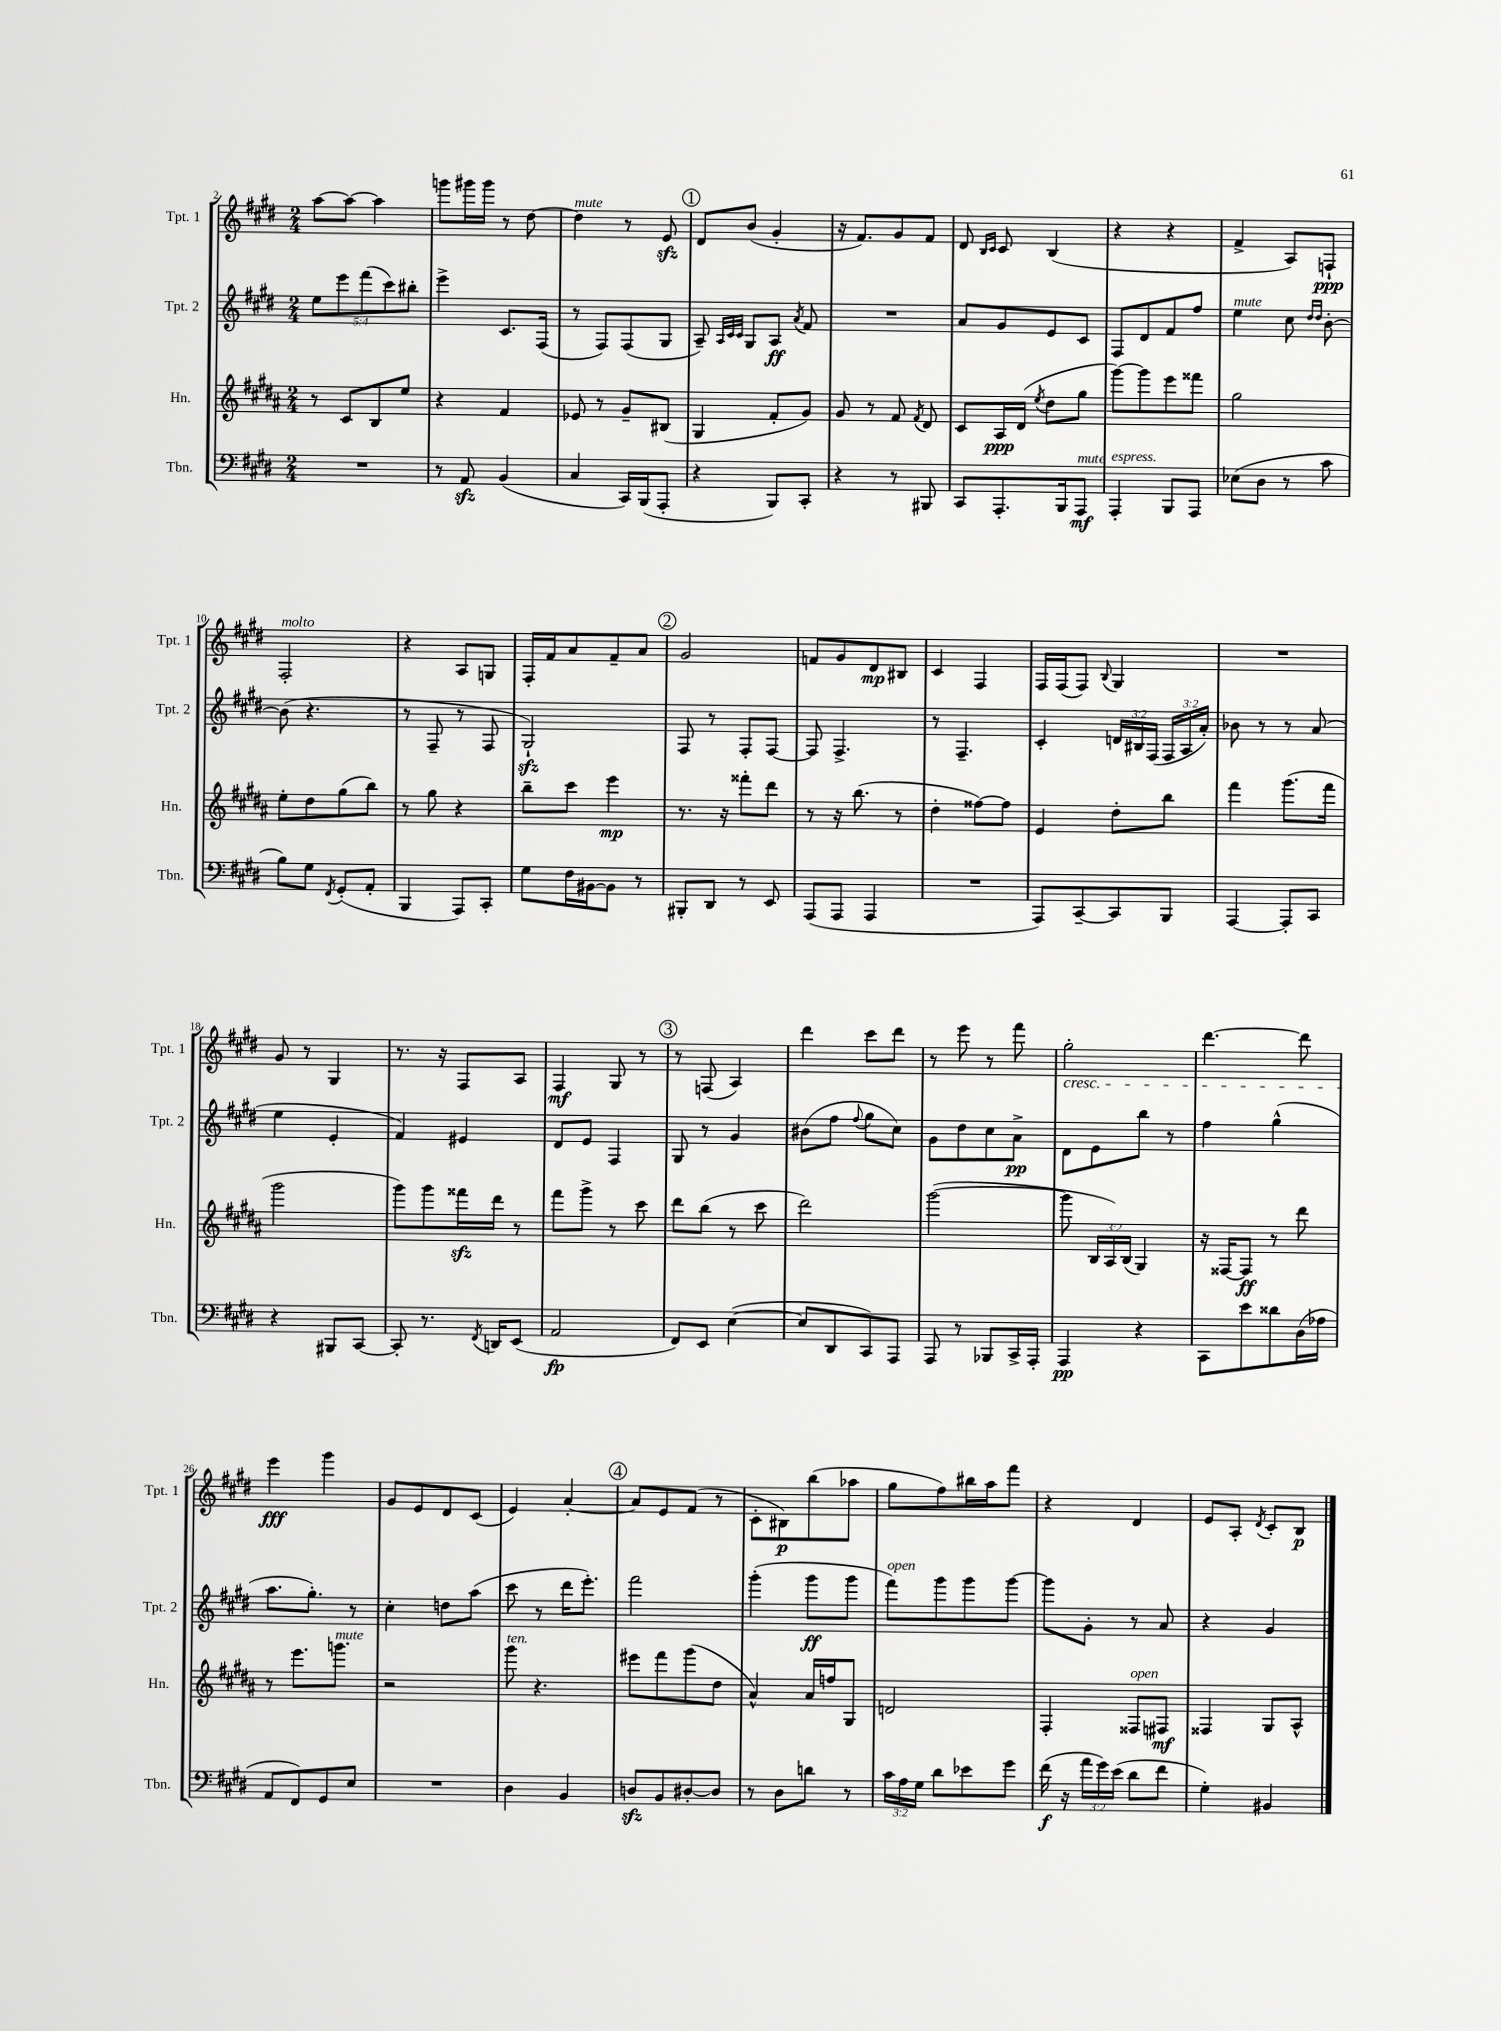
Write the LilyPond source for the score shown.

<<
\new StaffGroup <<
\new Staff = "s0" \with { instrumentName = "Tpt. 1" shortInstrumentName = "Tpt. 1" } {
    \clef treble \key e \major \numericTimeSignature \time 2/4
    \autoBeamOff a''8[~ a''8]~ a''4 |
    g'''8[ gis'''16 gis'''16] r8 dis''8~ |
    dis''4^\markup { \italic "mute" } r8 e'8\sfz |
    \mark \markup { \circle "1" } dis'8[ b'8]( gis'4-. |
    r16 fis'8.[) gis'8 fis'8] |
    dis'8 \grace { b16[ cis'16] } cis'8 b4( |
    r4 r4 |
    fis'4-> a8[) f8]-!\ppp |
    fis2-.^\markup { \italic "molto" } |
    r4 a8[ g8] |
    fis16[-. fis'16 a'8 fis'8-- a'8] |
    \mark \markup { \circle "2" } gis'2 |
    f'8[ gis'8 dis'8\mp bis8] |
    cis'4 fis4 |
    fis16[ fis16( fis8]) \appoggiatura { b8 } gis4 |
    R2 |
    gis'8 r8 gis4 |
    r8. r16 fis8[ a8] |
    fis4\mf gis8 r8 |
    \mark \markup { \circle "3" } r8 f8( a4) |
    dis'''4 cis'''8[ dis'''8] |
    r8 e'''8 r8 fis'''8 |
    gis''2-.\cresc |
    dis'''4.~ dis'''8 |
    e'''4\fff\! gis'''4 |
    gis'8[ e'8 dis'8 cis'8]( |
    e'4) a'4~-. |
    \mark \markup { \circle "4" } a'8[ e'8 fis'8]( r8 |
    cis'8[-. bis8\p) b''8( aes''8] |
    gis''8[ fis''8) bis''16 a''16 fis'''8] |
    r4 dis'4 |
    e'8[ a8]-. \acciaccatura { dis'8 } cis'8[-. b8]\p \bar "|." |
}
\new Staff = "s1" \with { instrumentName = "Tpt. 2" shortInstrumentName = "Tpt. 2" } {
    \clef treble \key e \major \numericTimeSignature \time 2/4 \override Staff.TupletNumber.text = #tuplet-number::calc-fraction-text
    \autoBeamOff \tuplet 5/4 { e''8[ e'''8 fis'''8( cis'''8) bis''8]-. } |
    e'''4-> cis'8.[ fis16]( |
    r8 fis8[) fis8( gis8] |
    \mark \markup { \circle "1" } a8--) \grace { a32[ cis'32 cis'32] } gis8[ a8]\ff \acciaccatura { a'8 } fis'8 |
    R2 |
    a'8[ gis'8 e'8 cis'8] |
    fis8[ dis'8 fis'8 fis''8] |
    e''4^\markup { \italic "mute" } cis''8 \grace { dis''16[ dis''16] } b'8~-. |
    b'8( r4. |
    r8 fis8-- r8 fis8 |
    gis2-!\sfz) |
    \mark \markup { \circle "2" } fis8 r8 fis8[-. fis8]~ |
    fis8 fis4.-> |
    r8 fis4.-- |
    cis'4-. \tuplet 3/2 { d'16[ bis16 fis16]( } \tuplet 3/2 { fis16[ a16 a'16]-.) } |
    bes'8 r8 r8 a'8( |
    e''4 e'4-. |
    fis'4) eis'4 |
    dis'8[ e'8] fis4 |
    \mark \markup { \circle "3" } gis8 r8 gis'4 |
    bis'8[( fis''8] \appoggiatura { fis''8 } gis''8[ cis''8]) |
    gis'8[ dis''8 cis''8 a'8]->\pp |
    dis'8[ e'8 b''8] r8 |
    fis''4 gis''4-^( |
    a''8.[ gis''8.]-.) r8 |
    cis''4-. d''8[ a''8]( |
    cis'''8 r8 dis'''16[ e'''8.]-.) |
    \mark \markup { \circle "4" } fis'''2 |
    gis'''4-.( gis'''8[\ff gis'''8] |
    fis'''8[^\markup { \italic "open" }) gis'''8 gis'''8 gis'''8]~ |
    gis'''8[ gis'8]-. r8 a'8 |
    r4 gis'4 \bar "|." |
}
\new Staff = "s2" \with { instrumentName = "Hn." shortInstrumentName = "Hn." } {
    \clef treble \key b \major \numericTimeSignature \time 2/4 \override Staff.TupletNumber.text = #tuplet-number::calc-fraction-text
    \autoBeamOff r8 cis'8[ b8 e''8] |
    r4 fis'4 |
    ees'8 r8 gis'8[-- bis8]( |
    \mark \markup { \circle "1" } gis4 fis'8[-. gis'8]) |
    gis'8 r8 fis'8 \acciaccatura { fis'8 } dis'8 |
    cis'8[ ais16\ppp dis'16]( \acciaccatura { e''8 } dis''8[ gis''8] |
    gis'''8[~) gis'''8 e'''8 fisis'''8] |
    gis''2 |
    e''8[-. dis''8 gis''8( b''8]) |
    r8 gis''8 r4 |
    b''8[-- cis'''8] e'''4\mp |
    \mark \markup { \circle "2" } r8. r16 fisis'''8[-. dis'''8] |
    r8 r16 b''8.( r8 |
    dis''4-. fisis''8[~) fisis''8] |
    e'4 dis''8[-. b''8] |
    fis'''4 gis'''8.[( fis'''16] |
    gis'''2 |
    gis'''8[) gis'''8 fisis'''16\sfz dis'''16] r8 |
    fis'''8[ gis'''8]-> r8 cis'''8 |
    \mark \markup { \circle "3" } dis'''8[ b''8]( r8 cis'''8 |
    dis'''2) |
    gis'''2~( |
    gis'''8 \tuplet 3/2 { b16[ ais16) b16]( } gis4) |
    r16 fisis16[~ fisis8]\ff r8 dis'''8 |
    r8 e'''8.[ g'''8.]^\markup { \italic "mute" } |
    r2 |
    gis'''8^\markup { \italic "ten." } r4. |
    \mark \markup { \circle "4" } eis'''8[ fis'''8 gis'''8( dis''8] |
    ais'4-^) ais'16[ f''16 gis8] |
    d'2 |
    fis4-. fisis8[^\markup { \italic "open" } fis8]\mf |
    fisis4 gis8[ ais8]-^ \bar "|." |
}
\new Staff = "s3" \with { instrumentName = "Tbn." shortInstrumentName = "Tbn." } {
    \clef bass \key e \major \numericTimeSignature \time 2/4 \override Staff.TupletNumber.text = #tuplet-number::calc-fraction-text
    \autoBeamOff R2 |
    r8 a,8\sfz b,4( |
    cis4 cis,16[) b,,16( a,,8]-. |
    \mark \markup { \circle "1" } r4 b,,8[) cis,8]-. |
    r4 r8 bis,,8 |
    cis,8[ a,,8.-. b,,16 a,,8]\mf^\markup { \italic "mute" } |
    a,,4-.^\markup { \italic "espress." } b,,8[ a,,8] |
    ees8[( dis8] r8 cis'8 |
    b8[) gis8] \acciaccatura { fis,8 } gis,8[-.( a,8]-. |
    b,,4 a,,8[) cis,8]-. |
    gis8[ fis16 bis,16~ bis,8] r8 |
    \mark \markup { \circle "2" } bis,,8[-. dis,8] r8 e,8 |
    a,,8[( a,,8] a,,4 |
    R2 |
    a,,8[) cis,8~-- cis,8 b,,8] |
    a,,4~ a,,8[-. cis,8] |
    r4 bis,,8[ cis,8]~ |
    cis,8-. r8. \acciaccatura { fis,8 } d,16[ e,8]( |
    a,2\fp |
    \mark \markup { \circle "3" } fis,8[) e,8] e4~( |
    e8[ dis,8 cis,8) a,,8] |
    a,,8 r8 bes,,8[ cis,16-> a,,16]-. |
    a,,4\pp r4 |
    cis,8[ e'8 disis'8 dis16( aes16] |
    a,8[ fis,8) gis,8 e8] |
    R2 |
    dis4 b,4 |
    \mark \markup { \circle "4" } d8[\sfz b,8 dis8~-. dis8] |
    r8 dis8[ d'8] r8 |
    \tuplet 3/2 { cis'16[ a16 gis16] } dis'8[ ees'8 gis'8] |
    fis'16\f( r16 \tuplet 3/2 { a'16[ gis'16) e'16]( } dis'8[ fis'8] |
    gis4-.) bis,4 \bar "|." |
}
>>
>>
\layout { \context { \Score currentBarNumber = #2 } }
